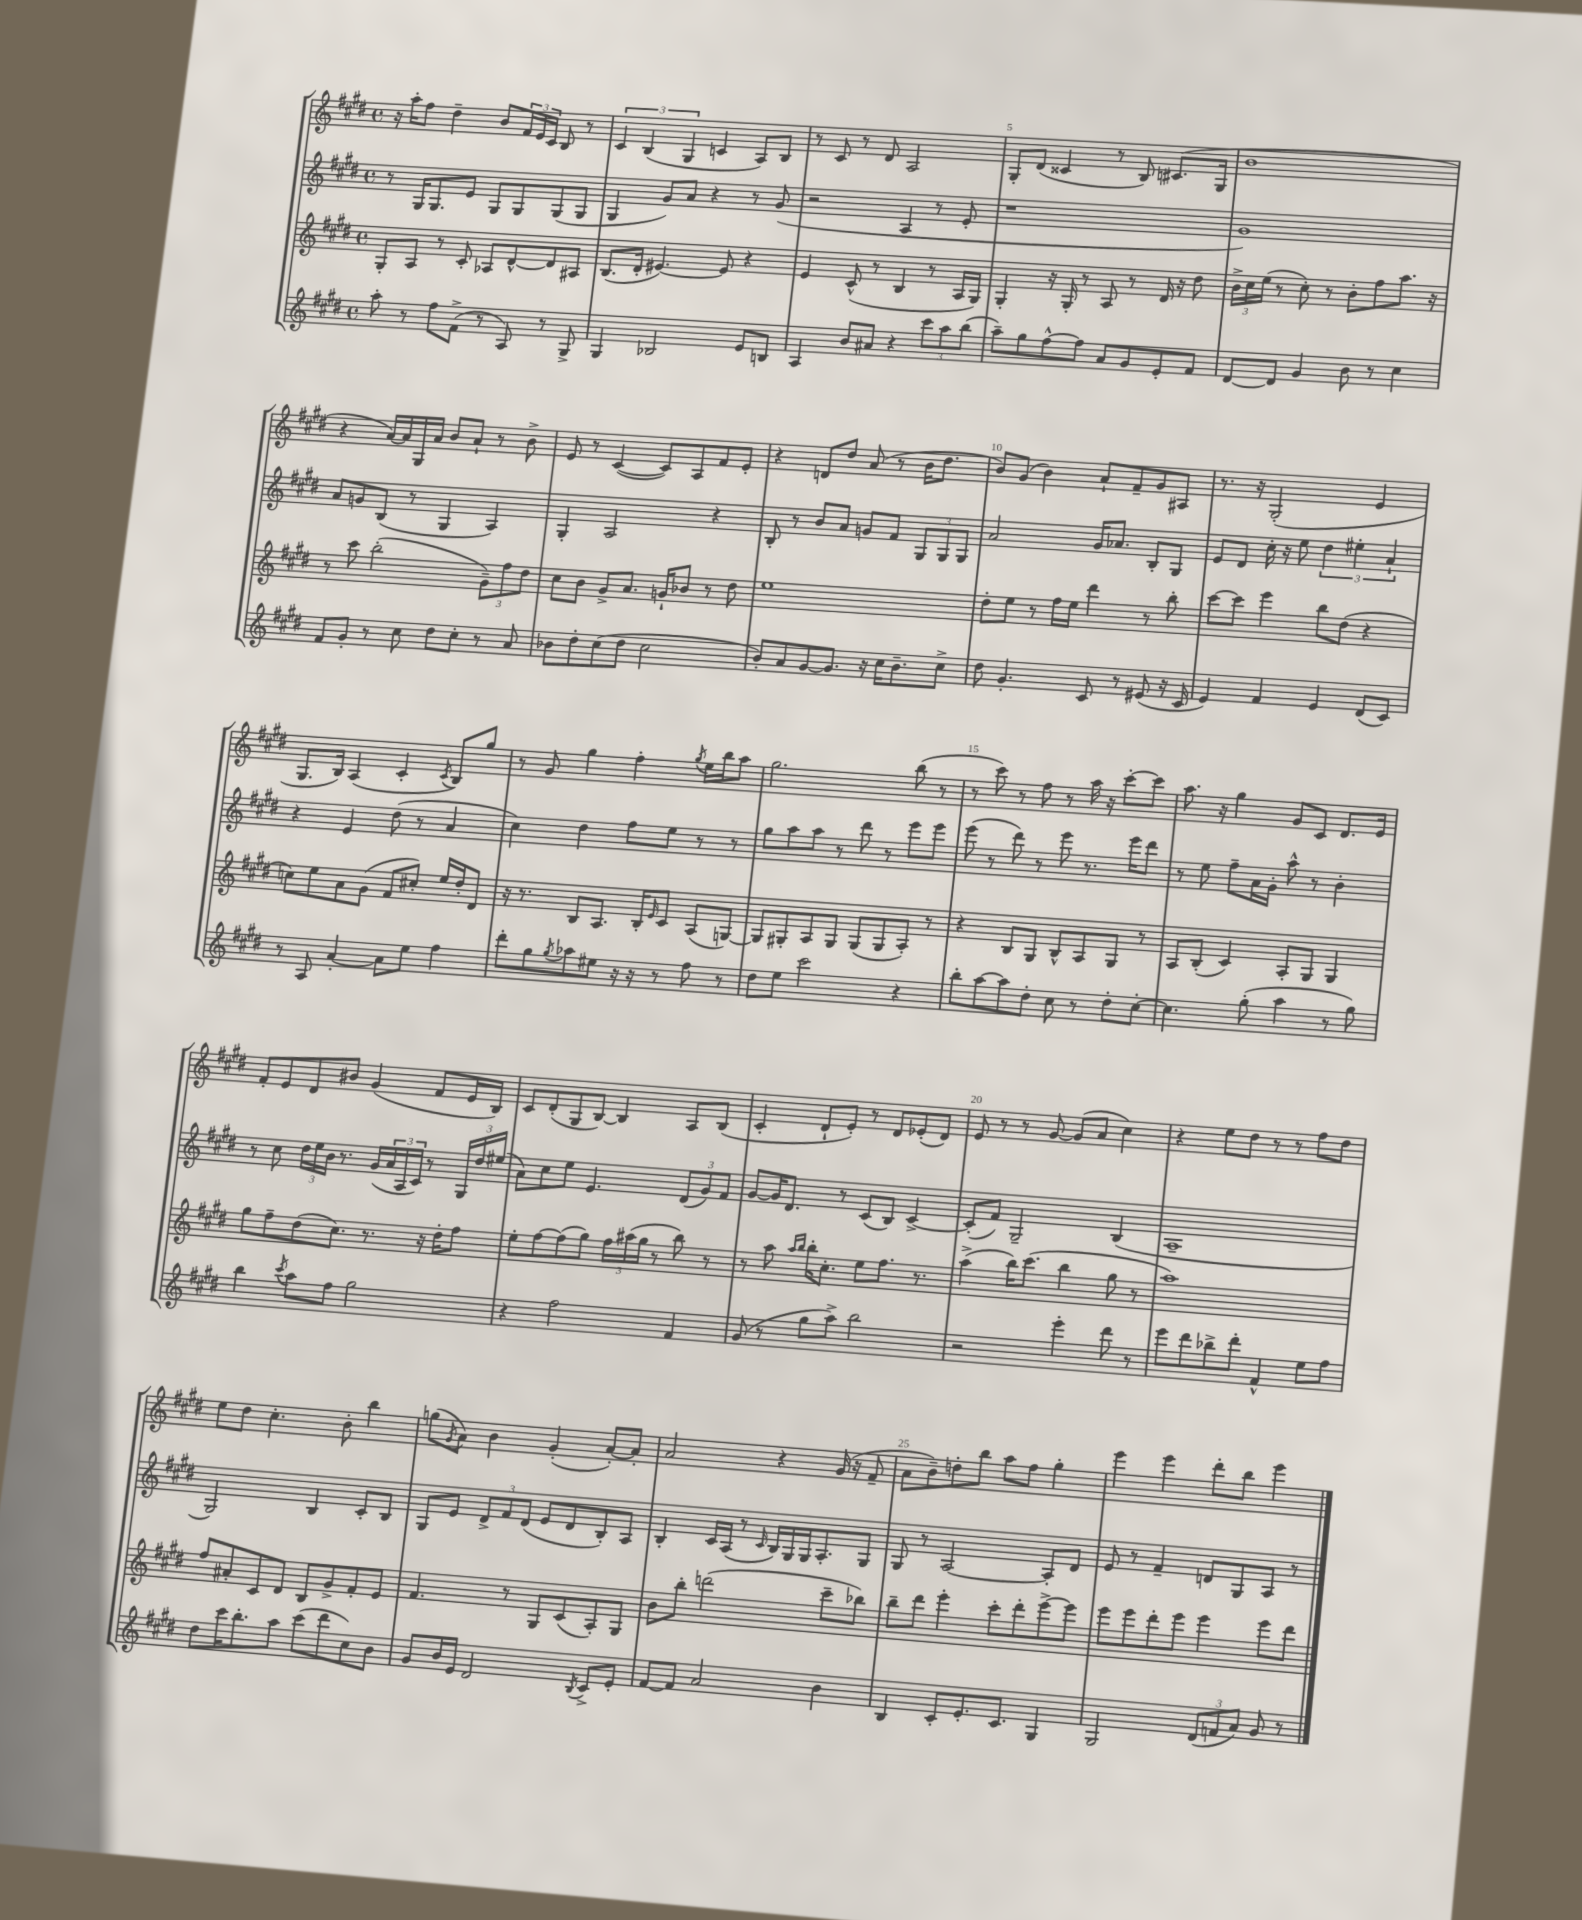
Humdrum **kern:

**kern	**kern	**kern	**kern
*staff4	*staff3	*staff2	*staff1
*clefG2	*clefG2	*clefG2	*clefG2
*k[f#c#g#d#]	*k[f#c#g#d#]	*k[f#c#g#d#]	*k[f#c#g#d#]
*M4/4	*M4/4	*M4/4	*M4/4
*met(c)	*met(c)	*met(c)	*met(c)
8aa'\	8G#'/L	8r	16r
.	.	.	16aa'\LK
8r	8A/J	16G#/LK	8ff#\J
.	.	8.G#/	.
8ff#\L	8r	.	4dd#~\
(8f#^\J	8c#'/	8e/J	.
8r	8A-/L	8G#/L	8b/L
8A/)	[8d#^^/	8G#/	24f#/L
.	.	.	24e/
.	.	.	24c#/JJ
8r	8d#/]	(8G#/	8B/
8G#^/	8A#/J	8G#/J	8r
=	=	=	=
4G#/	(8.B/L	4G#/	6c#/
.	.	.	(6B/
.	16d#'/Jk	.	.
2B-/	[4.e#/)	8g#/L)	.
.	.	.	6G#/
.	.	8a/J	.
.	.	4r	4c/
.	8e#/]	.	.
8e/L	4r	8r	8A/L)
8B/J	.	(8g#/	8B/J
=	=	=	=
4A/	4e/	2r	8r
.	.	.	8c#/
8b/L	(8c#^^/	.	8r
8a#/J	8r	.	8d#/
4r	4B/	4A/	2A/
12ccc#\L	8r	8r	.
12aa\	.	.	.
.	16A/LL	8e'/	.
(12bb\J	.	.	.
.	16G#/JJ)	.	.
=	=	=	=
8aa~\L)	4G#'/	1r	8G#'/L
8gg#\	.	.	(8d#/J
[8ff#^^\	16r	.	4c##/
.	16G#'/	.	.
8ff#\]J	8r	.	.
8a/L	8A/	.	8r
8g#/	8r	.	8B/)
8e'/	16d#/	.	(8.c#/L
.	16r	.	.
8f#/J	8dd#\	.	.
.	.	.	16G#/Jk
=	=	=	=
[8d#/L	24b^\LL	1g#)	1b
.	24cc#\	.	.
.	(24ee\JJ	.	.
8d#/]J	8r	.	.
4g#/	8cc#'\)	.	.
.	8r	.	.
8b\	8b'\L	.	.
8r	8ff#\	.	.
4cc#\	8.aa\J	.	.
.	16r	.	.
=	=	=	=
8f#/L	8r	8a/L	4r
8g#'/J	8ccc#\	8g/	.
8r	(2bb'\	(8B/J	[16a/LL)
.	.	.	16a/]
8cc#\	.	8r	16G#/
.	.	.	16a/JJ
8dd#\L	.	4G#/	8b/L
8cc#'\J	.	.	8a`/J
8r	12g#~\L)	4A/)	8r
.	12ff#\	.	.
8a/	.	.	8b^\
.	12dd#\J	.	.
=	=	=	=
8b-\L	8cc#\L	4G#'/	8e/
8dd#'\	8b\J	.	8r
(8cc#\	8g#^/L	2A/	([4c#/
8dd#\J	8.a/J	.	.
2cc#\	.	.	8c#/]L)
.	16g`/LK	.	.
.	8b-/J	.	8A/
.	8r	4r	8f#/
.	8dd#\	.	8e'/J
=	=	=	=
8b'/L)	1ee	8B'/	4r
8a/	.	8r	.
[8g#/	.	8b/L	8d/L
8.g#/]J	.	8a/J	8dd#/J
.	.	8g/L	(8a/
16r	.	.	.
16cc#\LK	.	8f#/J	8r
8.b~\	.	.	.
.	.	12G#/L	16b\LK
.	.	.	8.dd#\J
.	.	12G#/	.
8cc#^\J	.	.	.
.	.	12G#/J	.
=	=	=	=
8dd#\	8dd#'\L	2a/	8b/L)
4.g#'/	8ee\J	.	(8g#/J
.	8r	.	4b\)
.	16ff#\LL	.	.
.	16ee\JJ	.	.
8c#/	4ddd#\	16g#/LK	8a`/L
.	.	8.a-/J	.
8r	.	.	8f#~/
(8e#/	8r	8B'/L	8g#/
16r	8bb'\	8G#/J	8A#/J
16c#/	.	.	.
=	=	=	=
4e/)	[8ccc#\L	8e/L	8.r
.	8ccc#\]J	8d#/J	.
.	.	.	16r
4f#/	4eee\	16cc#'\	(2G#'/
.	.	16r	.
.	.	8ee\	.
4e/	8bb\L	6dd#\	.
.	(8dd#\J	.	.
.	.	6ee#'\	.
(8d#/L	4r	.	4e/
.	.	6a`/	.
8c#/J)	.	.	.
=	=	=	=
8r	8cc\L)	4r	8.G#/L
8A/	8ee\	.	.
.	.	.	16B/Jk)
[4a'/	8a\	4e/	(4A/
.	(8g#\J	.	.
8a\]L	8f#/L	(8dd#\	4c#'/
8ee\J	8cc#'/J)	8r	.
.	.	.	8qc#/
4ff#\	16ee/LL	4a/	8B/L)
.	16dd#'/J	.	.
.	8d#/J	.	8gg#/J
=	=	=	=
8ddd#'\L	16r	4cc#\)	8r
.	8.r	.	.
8gg#\	.	.	8g#/
8qgg#/	.	.	.
8aa-\	8B/L	4dd#\	4gg#\
8ee#\J	8.A/J	.	.
16r	.	8ff#\L	4ff#'\
16r	16B'/LK	.	.
.	16qqe/	.	.
8r	8c#/J	8ee\J	.
.	.	.	8qgg#/
8ff#\	(8A/L	8r	16ee\LL
.	.	.	16bb\J
8r	[8G/J)	8r	8aa\J
=	=	=	=
8dd#\L	8G/]L	8gg#\L	2.gg#\
8ee\J	8G#'/	8aa\	.
2ccc#\	8A/	8aa\J	.
.	8G#/J	8r	.
.	(8G#/L	8ddd#\	.
.	8G#/	8r	.
4r	8A'/J)	8eee\L	(8bb\
.	8r	8eee\J	8r
=	=	=	=
8bb'\L	4r	(8eee\	8r
[8aa\	.	8r	8ccc#\)
8aa\]	8B/L	8ddd#\)	8r
8dd#'\J	8G#/J	8r	8ff#\
8cc#\	8B^^/L	8eee\	8r
8r	8A/	8.r	16aa\
.	.	.	16r
8dd#'\L	8G#/J	.	[8ccc#'\L
.	.	16eee\LK	.
[8cc#'\J	8r	8ddd#\J	8ccc#\]J
=	=	=	=
4.cc#\]	8A/L	8r	8.aa\
.	(8B'/J	8ee\	.
.	.	.	16r
.	4c#/)	8ff#~\L	4gg#\
(8gg#'\	.	16a\L	.
.	.	16g#'\JJ	.
4aa\	8A'/L	8aa^^\	8g#/L
.	8G#/J	8r	8c#/J
8r	4G#/	4b'\	8.d#/L
8gg#\)	.	.	.
.	.	.	16e/Jk
=	=	=	=
4bb\	8gg#\L	8r	8f#'/L
.	8ff#~\	8cc#\	8e/
8qccc#/	.	.	.
8aa\L	(8dd#\	24dd#\LL	8d#/
.	.	24ee\	.
.	.	24b\JJ	.
8ff#\J	8.cc#\J)	8.r	8b#/J
2gg#\	.	.	(4g#/
.	8.r	(16g#/LL	.
.	.	24a/	.
.	.	24A/	.
.	.	24c#/JJ)	.
.	16r	8r	8f#/L
.	16dd#'\LK	.	.
.	8ff#\J	24G#/LL	16e/L
.	.	24dd#/	.
.	.	.	16B/JJ)
.	.	(24ee#/JJ	.
=	=	=	=
4r	8ee'\L	8a\L)	8c#/L
.	[8ff#\	8cc#\	(8d#'/
2ff#\	(8ff#\]	8ee\J	8G#/
.	8gg#\J)	4.e/	[8B/J)
.	24ff#\LL	.	4B/]
.	(24aa#\	.	.
.	24gg#\JJ	.	.
.	8r	.	.
4f#/	8bb\)	(12d#/L	8A/L
.	.	12g#/)	.
.	8r	.	(8B/J
.	.	12f#/J	.
=	=	=	=
(8g#/	8r	[8g#/L	4c#'/
8r	8aa\	16g#/]K	.
.	.	8.d#/J	.
.	16qqaa/LL	.	.
.	16qqbb/JJ	.	.
8gg#\L	16bb'\LK	.	8d#`/L
.	8.cc#'\J	.	.
8aa^\J)	.	8r	8e'/J)
2bb\	8ee\L	(8c#/L	8r
.	8.ff#\J	8B/J)	8d#/L
.	.	[4c#^/	(8e-'/
.	8.r	.	.
.	.	.	8d#/J)
=	=	=	=
2r	(4aa^\	(8c#'/]L	8e/
.	.	8f#/J)	8r
.	16bb\LK)	2G#~/	8r
.	(8.ccc#\J	.	.
.	.	.	[8g#/
4eee'\	4bb\	.	(8g#/]L
.	.	.	8a/J
8ddd#\	8gg#\	(4B/	4cc#\)
8r	8r	.	.
=	=	=	=
8eee\L	1aa)	1A~	4r
8ddd#\	.	.	.
8bb-^\	.	.	8ee\L
8ddd#'\J	.	.	8dd#\J
4f#^^/	.	.	8r
.	.	.	8r
8ee\L	.	.	8ff#\L
8ff#\J	.	.	8dd#\J
=	=	=	=
8dd#\L	8ff#/L	2G#/)	8ee\L
16ccc#\K	8a#'/	.	8dd#\J
8.bb'\	.	.	.
.	8c#/	.	4.cc#'\
8aa\J	8d#/J	.	.
(8ccc#\L	8B/L	4B/	.
8ddd#\	8g#^/	.	8b'\
8cc#\)	8f#'/	8c#'/L	4bb\
8b\J	8e/J	8B/J	.
=	=	=	=
8g#/L	4.f#/	8G#/L	(8gg\L
.	.	.	8qg#/
16b/L	.	8e/J	8a\J)
16e/JJ	.	.	.
2d#/	.	12d#^/L	4b\
.	.	12f#/	.
.	8r	.	.
.	.	(12d#/J	.
.	8G#/L	8e/L	(4g#'/
.	(8c#/	8d#/	.
8qB/	.	.	.
8c#^/L	8A'/)	8B'/)	[8a'/L)
8e'/J	8G#/J	8A/J	8a'/]J
=	=	=	=
[8f#/L	8b\L	4B'/	2a/
8f#/]J	8bb'\J	.	.
2a/	(2ddd\	16c#/LL	.
.	.	(16A/JJ	.
.	.	8r	.
.	.	16qqc#/	.
.	.	16B/LL)	4r
.	.	16G#/	.
.	.	16G#/J	.
.	.	8.A'/	.
4b\	8ccc#~\L	.	(16g#/
.	.	.	16r
.	8bb-\J)	8G#/J	8f#~/
=	=	=	=
4B/	8bb~\L	8G#/	8a\L
.	8ddd#\J	8r	8b~\)
8c#'/L	4eee'\	[2A/	8dd'\
8.e'/	.	.	8bb\J
.	8ccc#'\L	.	8aa\L
8.c#/J	.	.	.
.	8ddd#'\	.	8ff#\J
4G#/	[8eee^\	8A'/]L	4gg#'\
.	8eee\]J	8d#/J	.
=	=	=	=
2G#/	8eee\L	8e/	4eee\
.	8eee\	8r	.
.	8ddd#'\	4f#~/	4eee\
.	8eee\J	.	.
(12d#/L	4eee\	8d/L	8ddd#'\L
12f/	.	.	.
.	.	8G#/	8bb\J
12a/J)	.	.	.
8g#/	8eee\L	8A/J	4eee\
8r	8ddd#\J	8r	.
==	==	==	==
*-	*-	*-	*-
